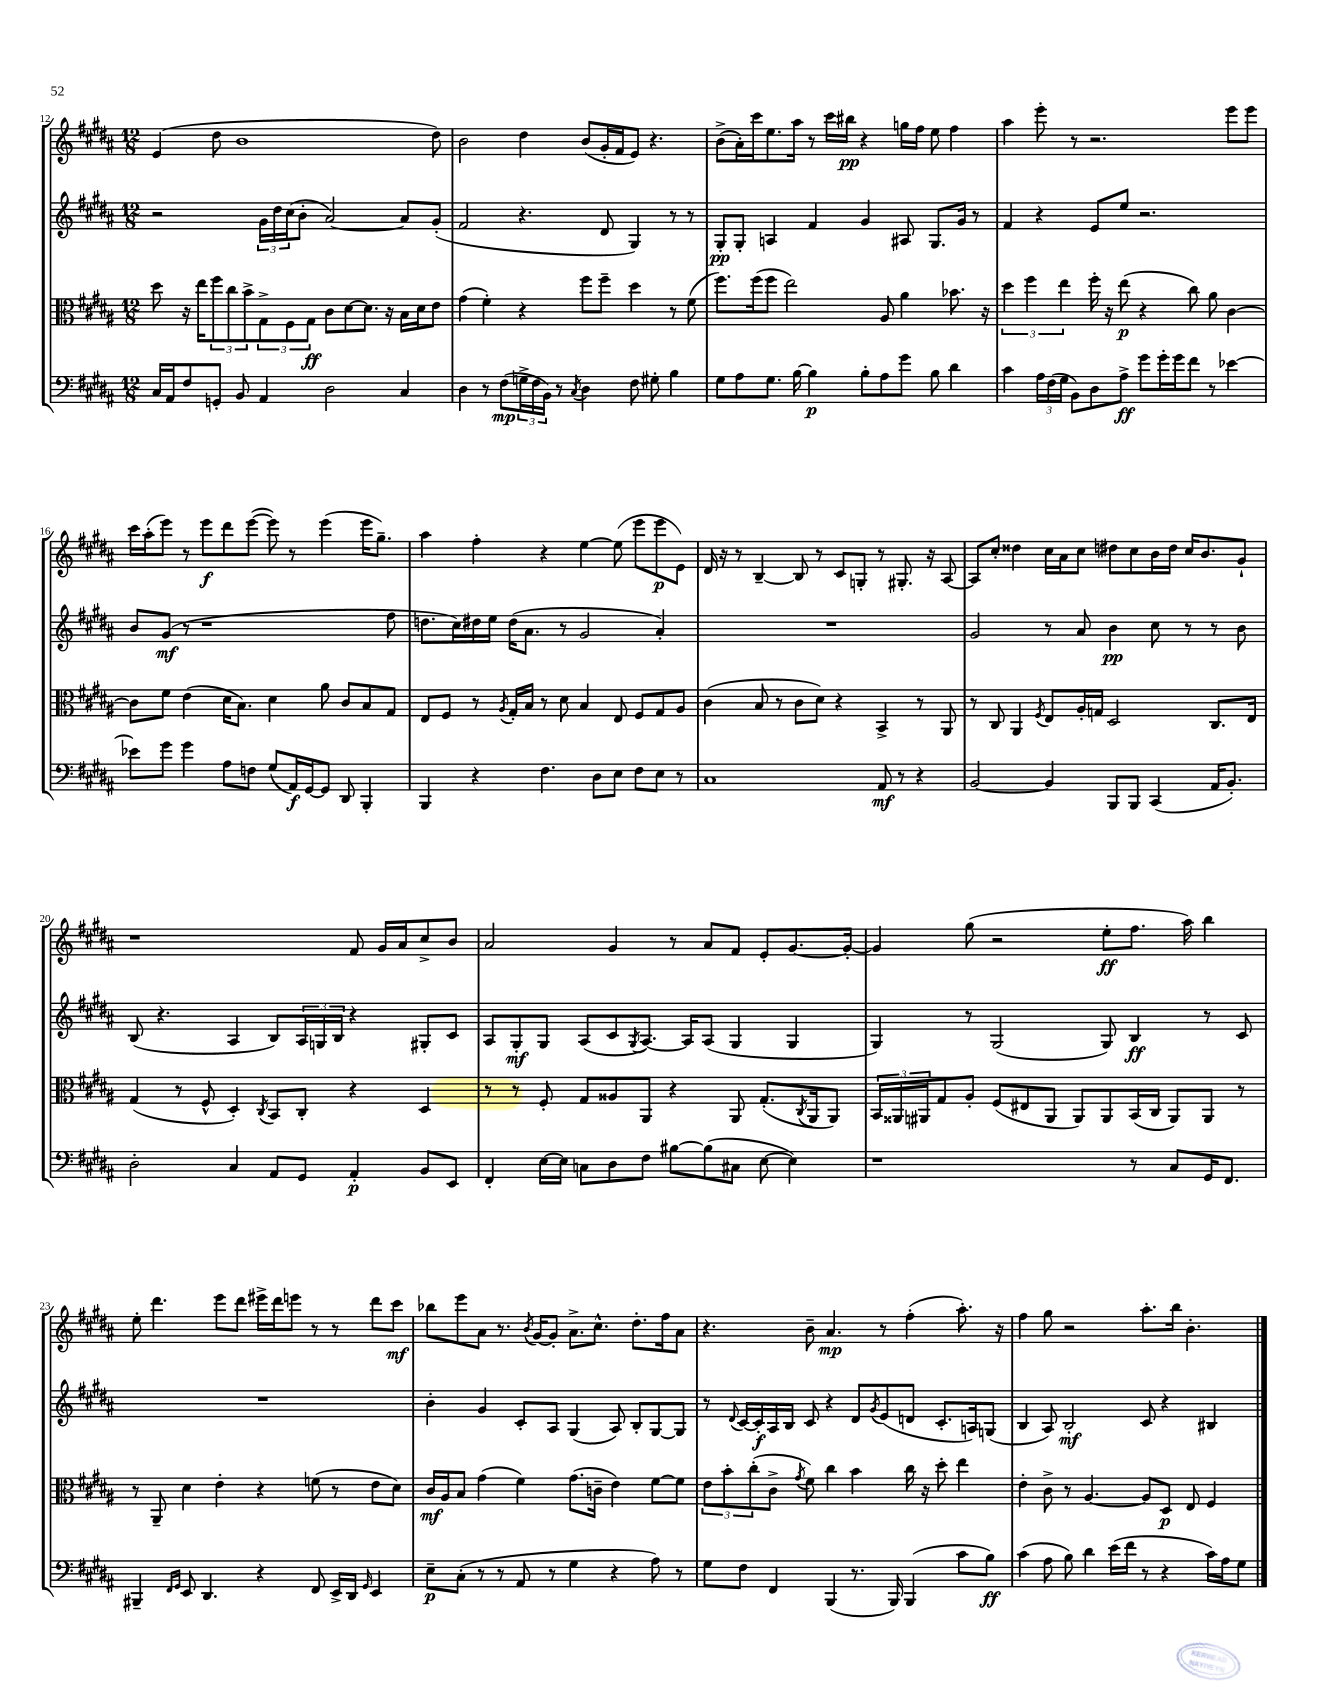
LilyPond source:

<<
\new StaffGroup <<
\new Staff = "s0" {
    \clef treble \key b \major \numericTimeSignature \time 12/8
    e'4( dis''8 b'1 dis''8) |
    b'2 dis''4 b'8( gis'16-. fis'16 e'8) r4. |
    b'8->( ais'16-.) cis'''16 e''8. ais''16 r8 cis'''16 bis''16\pp r4 g''16 fis''16 e''8 fis''4 |
    ais''4 e'''8-. r8 r2. e'''8 e'''8 |
    cis'''16 ais''16-.( e'''8) r8 e'''8\f dis'''8 e'''8~( e'''8) r8 e'''4( e'''16 gis''8.--) |
    ais''4 fis''4-. r4 e''4~ e''8( e'''8 e'''8\p e'8) |
    dis'16 r16 r8 b4~-- b8 r8 cis'8 g8-. r8 gis8.-. r16 ais8~ |
    ais8 cis''8-. disis''4 cis''16 ais'16 cis''8 dis''8 cis''8 b'16 dis''16 cis''16 b'8. gis'8-! |
    r1 fis'8 gis'16 ais'16 cis''8-> b'8 |
    ais'2 gis'4 r8 ais'8 fis'8 e'8-. gis'8.~ gis'16~-. |
    gis'4 gis''8( r2 e''8-.\ff fis''8. ais''16) b''4 |
    e''8-. dis'''4. e'''8 dis'''8 eis'''16-> dis'''16 e'''8 r8 r8 dis'''8 cis'''8\mf |
    bes''8 e'''8 ais'8 r8. \acciaccatura { b'8 } gis'16~ gis'8-. ais'8.-> cis''8.-^ dis''8.-. fis''16 ais'8 |
    r4. b'8-- ais'4.\mp r8 fis''4-.( ais''8.-.) r16 |
    fis''4 gis''8 r2 ais''8.-. b''16 b'4.-. \bar "|." |
}
\new Staff = "s1" {
    \clef treble \key b \major \numericTimeSignature \time 12/8
    r2 \tuplet 3/2 { gis'16 dis''16 cis''16( } b'8-. ais'2~) ais'8 gis'8-.( |
    fis'2 r4. dis'8 gis4) r8 r8 |
    gis8-.\pp gis8-. a4 fis'4 gis'4 ais8 gis8. gis'16 r8 |
    fis'4 r4 e'8 e''8 r2. |
    b'8 gis'8\mf( r8 r1 fis''8 |
    d''8. cis''16) dis''16 e''16 dis''16( ais'8. r8 gis'2 ais'4-.) |
    R1. |
    gis'2 r8 ais'8 b'4\pp cis''8 r8 r8 b'8 |
    b8( r4. ais4 b8) \tuplet 3/2 { ais16 g16 b16 } r4 gis8-. cis'8 |
    ais8 gis8-.\mf gis8 ais8( cis'8 \acciaccatura { gis8 } ais8.~) ais16 ais8( gis4 gis4 |
    gis4) r8 gis2( gis8) b4\ff r8 cis'8 |
    R1. |
    b'4-. gis'4 cis'8-. ais8 gis4( ais8) b8-. gis8~ gis8 |
    r8 \appoggiatura { dis'8 } cis'16~ cis'16-.\f ais16 b16 cis'8 r4 dis'8 \acciaccatura { gis'8 } e'8( d'8 cis'8.-. a16) g8( |
    b4 ais8) b2-.\mf cis'8 r4 bis4 \bar "|." |
}
\new Staff = "s2" {
    \clef alto \key b \major \numericTimeSignature \time 12/8
    dis''8 r16 e''16 \tuplet 3/2 { fis''8 cis''8 b'8-> } \tuplet 3/2 { gis8-> fis8 gis8\ff } cis'8 dis'8~ dis'8. r16 b16 dis'16 e'8 |
    gis'4( fis'4-.) r4 fis''8 fis''8-- dis''4 r8 fis'8( |
    fis''8.) fis''16( fis''8 e''2) ais8 ais'4 bes'8. r16 |
    \tuplet 3/2 { dis''4 fis''4 e''4 } fis''16-. r16 e''8\p( r4 cis''8) ais'8 cis'4~ |
    cis'8 fis'8 e'4( dis'16 b8.) dis'4 ais'8 cis'8 b8 gis8 |
    e8 fis8 r8 \acciaccatura { ais8 } gis16-. b16 r8 dis'8 b4 e8 fis8 gis8 ais8 |
    cis'4( b8 r8 cis'8 dis'8) r4 b,4-> r8 ais,8 |
    r8 cis8 ais,4 \acciaccatura { fis8 } e8 ais16-. g16 dis2 cis8. e16 |
    gis4( r8 fis8-^ dis4-.) \acciaccatura { cis8 } b,8 cis8-. r4 dis4 |
    r8 r8 fis8-. gis8 aisis8 ais,8 r4 ais,8 gis8.-.( \acciaccatura { cis8 } ais,16 ais,8) |
    \tuplet 3/2 { b,16 aisis,16 ais,16 } gis8 ais8-. fis8( eis8 ais,8 ais,8) ais,8 b,16( cis16 ais,8) ais,8 r8 |
    r8 ais,8-- dis'4 e'4-. r4 f'8( r8 e'8 dis'8) |
    cis'16\mf ais16 b8 gis'4( fis'4) gis'8.( c'16-- e'4) fis'8~ fis'8 |
    \tuplet 3/2 { e'8 b'8-. cis''8-.( } cis'8-> \acciaccatura { gis'8 } fis'8) cis''4 b'4 cis''16 r16 dis''8-. e''4 |
    e'4-. cis'8-> r8 ais4.~ ais8 dis8\p e8 fis4 \bar "|." |
}
\new Staff = "s3" {
    \clef bass \key b \major \numericTimeSignature \time 12/8
    cis16 ais,16 fis8 g,8-. b,8 ais,4 dis2 cis4 |
    dis4 r8 fis8\mp( \tuplet 3/2 { g16-> fis16 b,16) } r8 \acciaccatura { cis8 } dis4 fis8 gis8-. b4 |
    gis8 ais8 gis8. b16~ b4\p b8-. ais8 gis'8 b8 dis'4 |
    cis'4 \tuplet 3/2 { ais16 fis16( gis16 } b,8) dis8 ais8->\ff gis'8 gis'16-. gis'16 fis'8 r8 ees'4~ |
    ees'8 gis'8 gis'4 ais8 f8 gis8( ais,16\f) gis,16~ gis,8 dis,8 b,,4-. |
    b,,4 r4 fis4. dis8 e8 fis8 e8 r8 |
    cis1 ais,8\mf r8 r4 |
    b,2~ b,4 b,,8 b,,8 cis,4( ais,16 b,8.-.) |
    dis2-. cis4 ais,8 gis,8 ais,4-.\p b,8 e,8 |
    fis,4-. e16~ e16 c8 dis8 fis8 bis8~ bis8( cis8 e8~ e4) |
    r1 r8 cis8 gis,16 fis,8. |
    bis,,4-- \grace { fis,16 gis,16 } e,8 dis,4. r4 fis,8 e,16-> dis,16 \grace { gis,16 } e,4 |
    e8--\p cis8-.( r8 r8 ais,8 r8 gis4 r4 ais8) r8 |
    gis8 fis8 fis,4 b,,4( r8. b,,16) b,,4( cis'8 b8\ff) |
    cis'4( ais8 b8) dis'4 e'16( fis'16 r8 r4 cis'16) ais16 gis8 \bar "|." |
}
>>
>>
\layout { \context { \Score currentBarNumber = #12 } }
